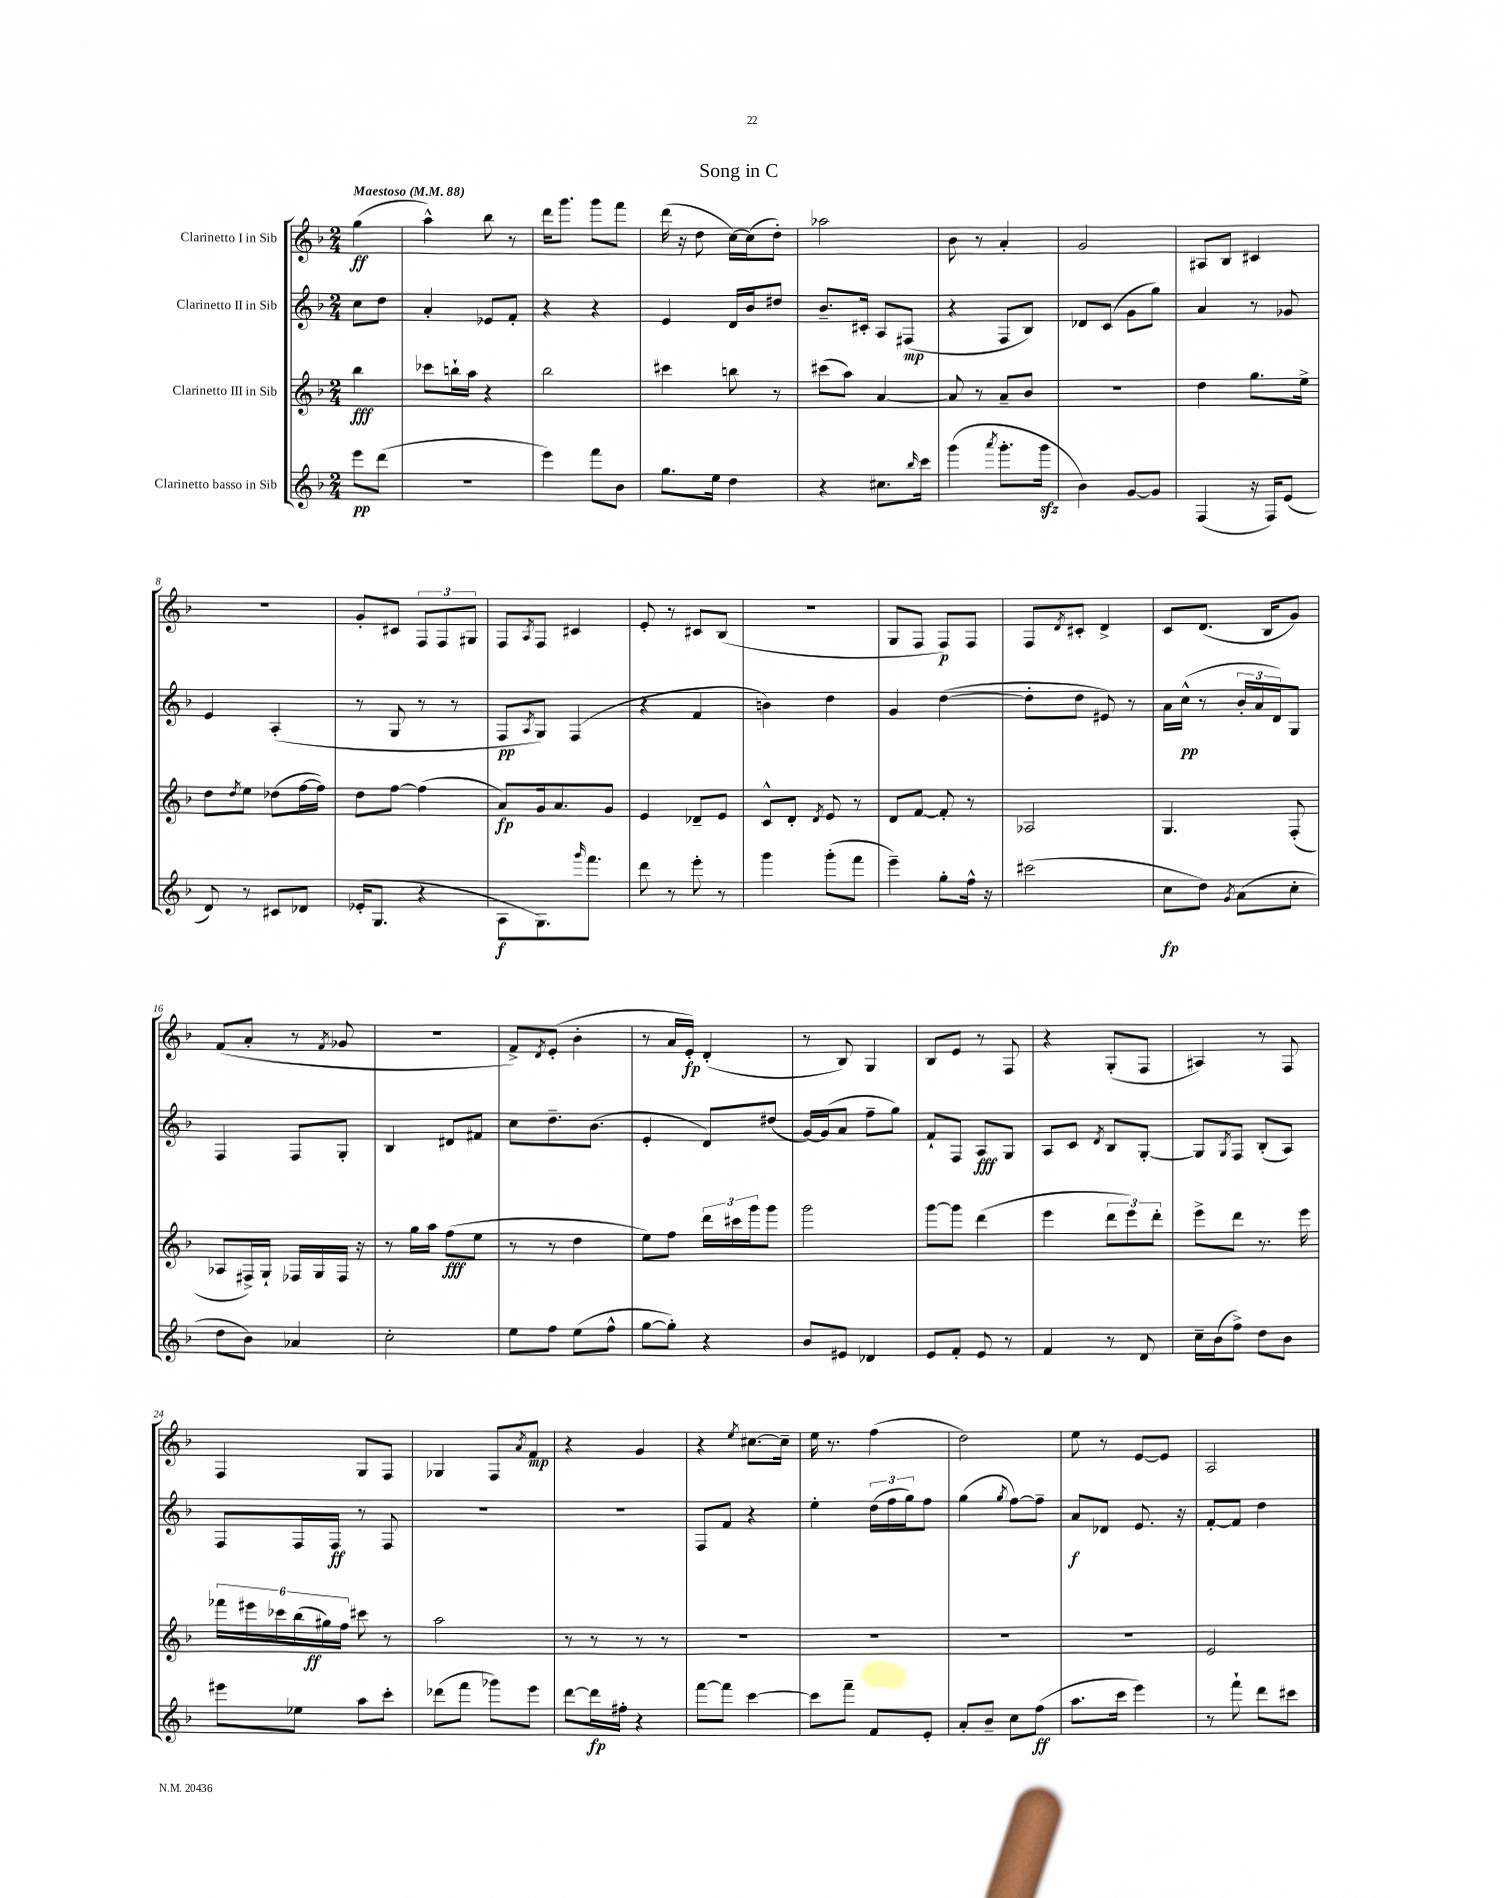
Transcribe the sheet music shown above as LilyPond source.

\header { title = "Song in C" }
<<
\new StaffGroup <<
\new Staff = "s0" \with { instrumentName = "Clarinetto I in Sib" } {
    \clef treble \key f \major \numericTimeSignature \time 2/4 \partial 4 \tempo "Maestoso" 4 = 88
    g''4\ff( |
    a''4-^) bes''8 r8 |
    d'''16 g'''8. g'''8 f'''8 |
    d'''16( r16 d''8 c''16~) c''16( d''8-.) |
    aes''2 |
    bes'8 r8 a'4-. |
    g'2 |
    ais8 bes8 cis'4 |
    R2 |
    g'8-. cis'8 \tuplet 3/2 { f8 f8 gis8 } |
    f8 \acciaccatura { a8 } f8 cis'4 |
    e'8-. r8 cis'8 bes8( |
    R2 |
    g8 f8 f8\p) f8 |
    f8 \acciaccatura { d'8 } cis'8-. d'4-> |
    c'8 d'8.( bes16 g'8) |
    f'8( a'8-. r8 \acciaccatura { f'8 } ges'8 |
    R2 |
    f'8->) \acciaccatura { d'8 } e'8-.( bes'4-. |
    r8 a'16 e'16-.\fp) d'4-.( |
    r8 bes8) g4 |
    bes8 e'8 r8 f8 |
    r4 g8-.( f8 |
    ais4) r8 f8 |
    f4 g8 f8 |
    ges4 f8 \acciaccatura { a'8 } f'8\mp |
    r4 g'4 |
    r4 \acciaccatura { e''8 } cis''8.~ cis''16-- |
    e''16 r8. f''4( |
    d''2) |
    e''8 r8 e'8~ e'8 |
    a2 \bar "|." |
}
\new Staff = "s1" \with { instrumentName = "Clarinetto II in Sib" } {
    \clef treble \key f \major \numericTimeSignature \time 2/4 \partial 4
    c''8 d''8 |
    a'4-. ees'8 f'8-. |
    r4 r4 |
    e'4 d'16 bes'16 dis''8 |
    bes'8.-- cis'16-. a8 fis8\mp( |
    r4 f8 bes8) |
    des'8 c'8( g'8 g''8) |
    a'4 r8 ges'8 |
    e'4 a4-.( |
    r8 g8 r8 r8 |
    f8\pp \acciaccatura { a8 } g8) f4( |
    r4 f'4 |
    b'4) d''4 |
    g'4 d''4~( |
    d''8-. d''8 eis'8) r8 |
    a'16 c''16-^\pp( r8 \tuplet 3/2 { bes'16-. a'16 d'16) } g8 |
    f4 f8 g8-. |
    bes4 dis'8 fis'8 |
    c''8 d''8.-- bes'8.( |
    e'4-. d'8) dis''8( |
    g'16~) g'16( a'8 f''8-- g''8) |
    f'8-! f8 a8\fff g8 |
    a8 c'8 \acciaccatura { d'8 } bes8 g8~-. |
    g8 \acciaccatura { g8 } f8 bes8-.( a8) |
    f8 f16 f16\ff r8 f8 |
    r2 |
    r2 |
    f8 f'8 r4 |
    e''4-. \tuplet 3/2 { d''16( f''16 g''16) } f''8 |
    g''4( \acciaccatura { g''8 } f''8~) f''8-- |
    a'8\f des'8 e'8. r16 |
    f'8~-. f'8 d''4 \bar "|." |
}
\new Staff = "s2" \with { instrumentName = "Clarinetto III in Sib" } {
    \clef treble \key f \major \numericTimeSignature \time 2/4 \partial 4
    bes''4\fff |
    ces'''8 b''16-! a''16 r4 |
    bes''2 |
    cis'''4 b''8 r8 |
    cis'''8( a''8) a'4~ |
    a'8 r8 a'8-- bes'8 |
    R2 |
    d''4 g''8. e''16-> |
    d''8 \acciaccatura { d''8 } e''8 des''8( f''16~ f''16) |
    d''8 f''8~ f''4( |
    a'8\fp) g'16 a'8. g'8 |
    e'4 des'8-- e'8 |
    c'8-^ d'8-. \acciaccatura { d'8 } e'8 r8 |
    d'8 f'8~ f'8-. r8 |
    aes2 |
    g4. f8-.( |
    aes8 fis16->) g16-! fes16 g16 fes16 r16 |
    r8 g''16 a''16 f''8\fff( e''8 |
    r8 r8 d''4 |
    e''8) f''8 \tuplet 3/2 { d'''16 cis'''16 g'''16 } g'''8 |
    g'''2 |
    g'''8~ g'''8 d'''4( |
    e'''4 \tuplet 3/2 { d'''8 e'''8) d'''8-. } |
    e'''8-> d'''8 r8. e'''16 |
    \tuplet 6/4 { fes'''16 eis'''16 ces'''16 bes''16( gis''16\ff) f''16 } cis'''8 r8 |
    a''2 |
    r8 r8 r8 r8 |
    R2 |
    R2 |
    R2 |
    R2 |
    e'2 \bar "|." |
}
\new Staff = "s3" \with { instrumentName = "Clarinetto basso in Sib" } {
    \clef treble \key f \major \numericTimeSignature \time 2/4 \partial 4
    e'''8\pp d'''8( |
    R2 |
    e'''4) f'''8 bes'8 |
    g''8. e''16 d''4 |
    r4 cis''8. \grace { bes''16 } c'''16 |
    g'''4( \acciaccatura { a'''8 } g'''8.-. g'''16\sfz |
    bes'4) g'8~ g'8 |
    f4( r16 f16) e'8( |
    d'8) r8 cis'8 des'8 |
    ees'16-.( g8. r4 |
    a8\f g8.) \grace { g'''16 } f'''8. |
    d'''8 r8 e'''8-. r8 |
    g'''4 g'''8-.( f'''8 |
    e'''4--) g''8-. f''16-^ r16 |
    cis'''2( |
    c''8\fp d''8) \acciaccatura { g'8 } a'8( c''8-. |
    d''8 bes'8) aes'4 |
    c''2-. |
    e''8 f''8 e''8( f''8-^ |
    g''8~ g''8-.) r4 |
    bes'8 eis'8 des'4 |
    e'8 f'8-. e'8 r8 |
    f'4 r8 d'8 |
    c''16-- bes'16( f''8->) d''8 bes'8 |
    eis'''8 ees''8 a''8 c'''8-. |
    des'''8( f'''8 ges'''8) e'''8 |
    d'''8~ d'''16\fp fis''16-. r4 |
    f'''8~ f'''8 c'''4~ |
    c'''8 f'''8-- f'8 e'8-. |
    a'8-. bes'8-- c''8 f''8\ff( |
    a''8. c'''16 e'''4) |
    r8 f'''8-! d'''8 cis'''8 \bar "|." |
}
>>
>>
